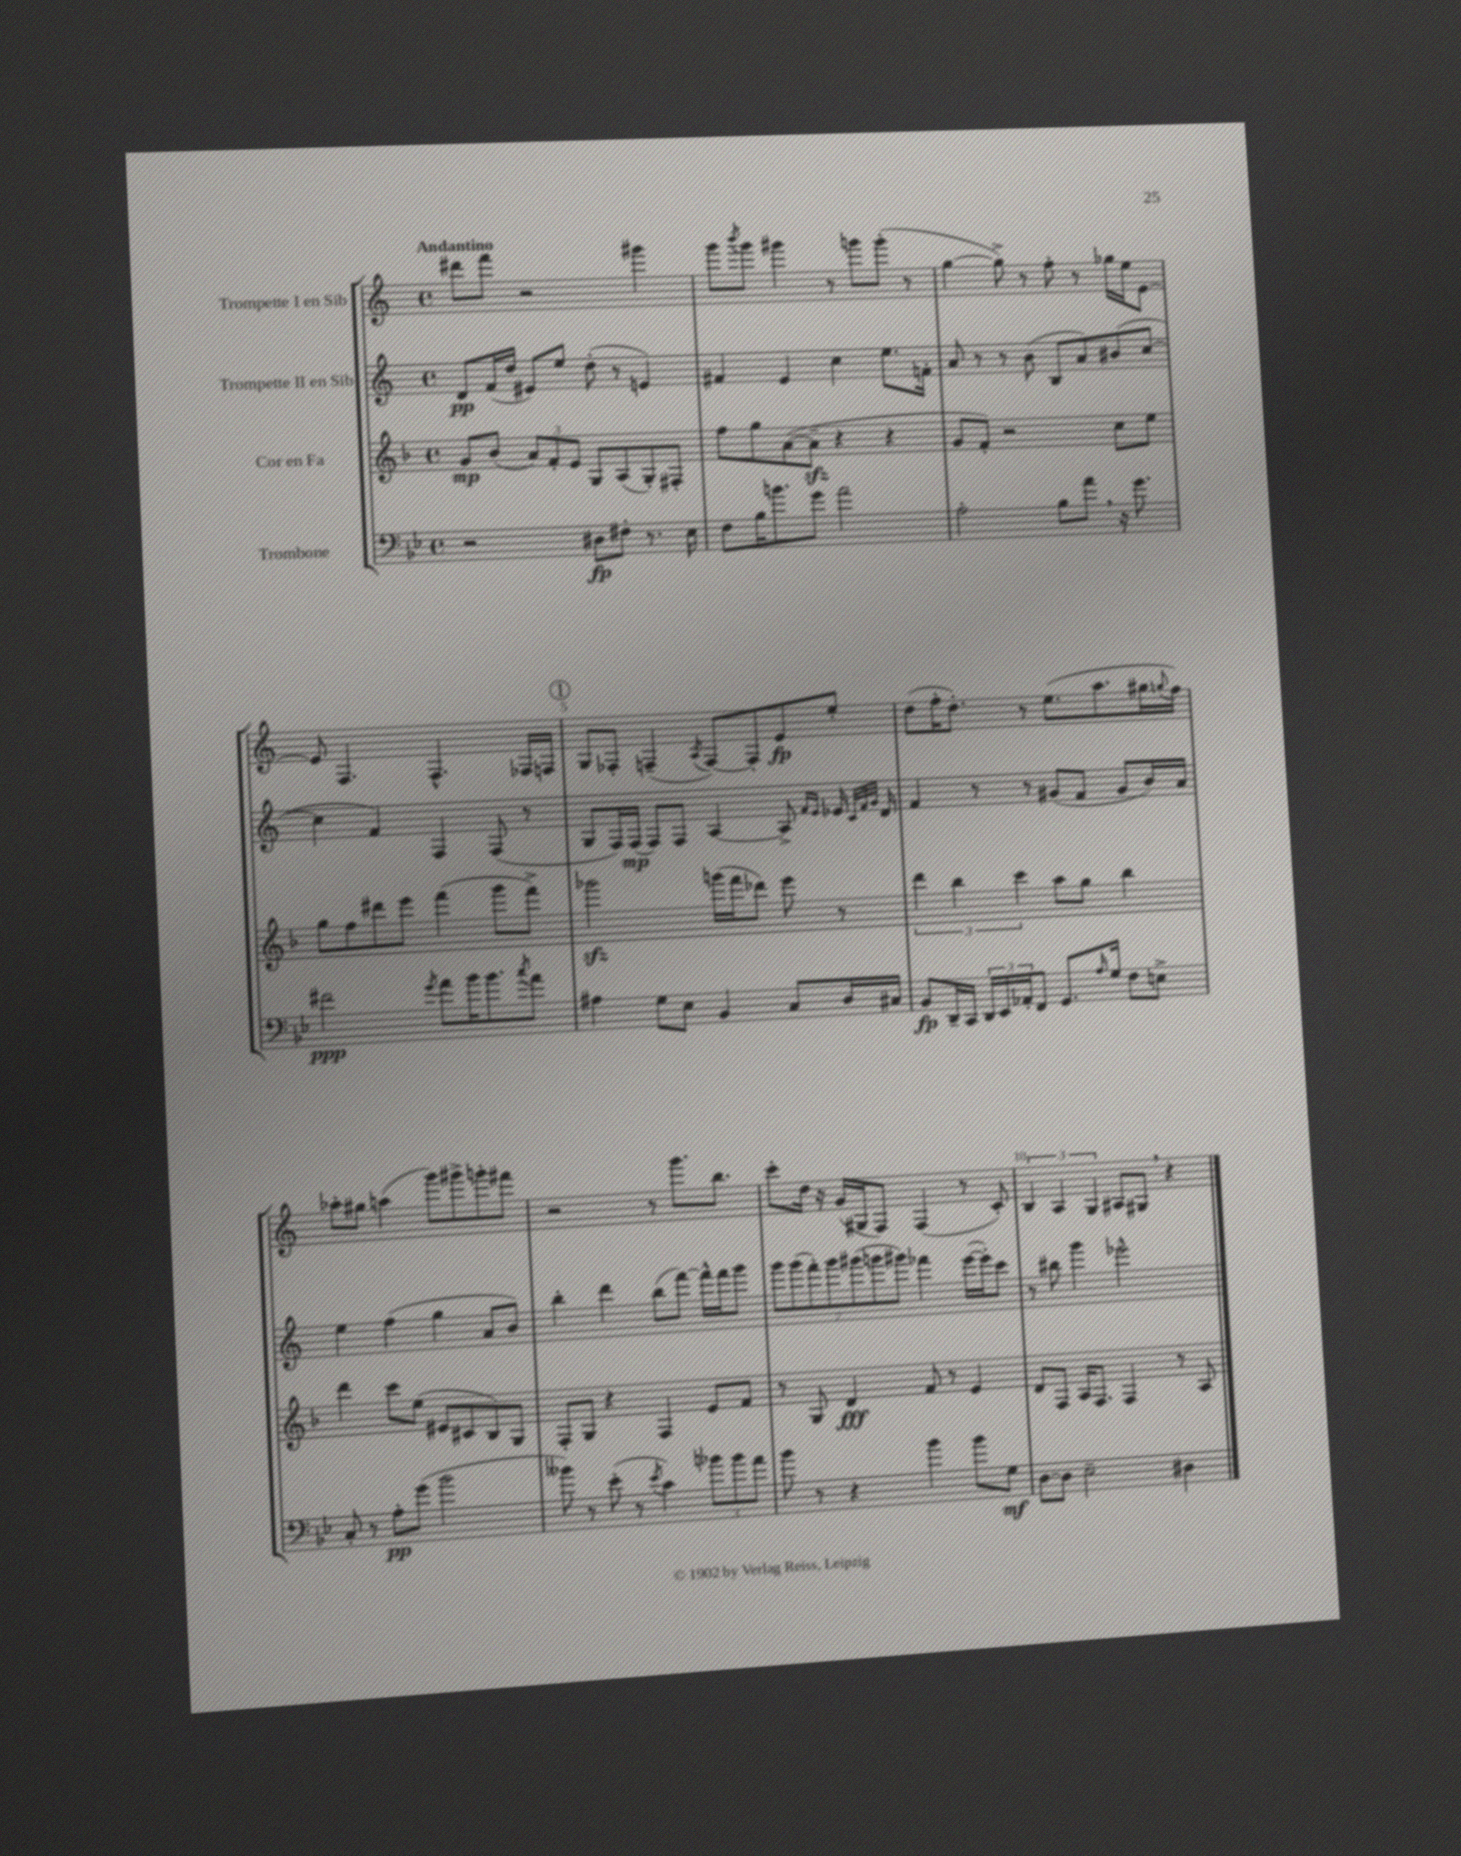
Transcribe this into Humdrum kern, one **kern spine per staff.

**kern	**dynam	**kern	**dynam	**kern	**dynam	**kern	**dynam
*part4	*part4	*part3	*part3	*part2	*part2	*part1	*part1
*staff4	*staff4	*staff3	*staff3	*staff2	*staff2	*staff1	*staff1
*I"Trombone	*	*I"Cor en Fa	*	*I"Trompette II en Sib	*	*I"Trompette I en Sib	*
*clefF4	*	*clefG2	*	*clefG2	*	*clefG2	*
*k[b-e-]	*	*k[b-]	*	*k[]	*	*k[]	*
*M4/4	*	*M4/4	*	*M4/4	*	*M4/4	*
*met(c)	*	*met(c)	*	*met(c)	*	*met(c)	*
=1	=1	=1	=1	=1	=1	=1	=1
!	!	!	!	!	!	!LO:TX:a:B:t=Andantino	!
2r	.	8g/L	mp	8d/L	pp	8ddd#X\L	.
.	.	(8b-/J	.	(16f/L	.	8fff\J	.
.	.	.	.	16dd/JJ	.	.	.
.	.	12a/L)	.	8e#X/L)	.	2r	.
.	.	12f'/	.	.	.	.	.
.	.	.	.	8ee/J	.	.	.
.	.	12e/J	.	.	.	.	.
8D#X\L	fp	8G/L	.	(8dd'\	.	.	.
8F#X'\J	.	(8A/	.	8r	.	.	.
8.r	.	8G'/)	.	4en/)	.	4ggg#X\	.
.	.	8F#X'/J	.	.	.	.	.
16E-\	.	.	.	.	.	.	.
=2	=2	=2	=2	=2	=2	=2	=2
8F\L	.	8ff\L	.	4f#X/	.	8ggg\L	.
.	.	.	.	.	.	8qbbb/	.
16B-\K	.	8gg\	.	.	.	8ggg\J	.
8.bn\	.	.	.	.	.	.	.
.	.	([8a\	.	4e/	.	4ggg#X\	.
8g\J	.	8azz~\J]	.	.	.	.	.
2a\	.	4r	.	4cc\	.	8r	.
.	.	.	.	.	.	8gggn\L	.
.	.	4r	.	8.ee\L	.	(8ggg'\J	.
.	.	.	.	.	.	8r	.
.	.	.	.	16fn'\Jk	.	.	.
=3	=3	=3	=3	=3	=3	=3	=3
2A'\	.	8g/L	.	8a/	.	[4gg\	.
.	.	8f'/J)	.	8r	.	.	.
.	.	2r	.	8r	.	8gg^\])	.
.	.	.	.	(8b\	.	8r	.
8B-\L	.	.	.	8B/L	.	8ff'\	.
8a,\J	.	.	.	8a/)	.	8r	.
16r	.	8cc\L	.	(8b#X/	.	16gg-X\LL	.
8.g\	.	.	.	.	.	16ee\J	.
.	.	8ee\J	.	[8cc/J	.	[8e\J	.
!!LO:LB:g=z
=4	=4	=4	=4	=4	=4	=4	=4
2f#X\	ppp	8gg\L	.	4cc\]	.	8e/]	.
.	.	8ff\	.	.	.	4.F/	.
.	.	8ddd#X\	.	4f/)	.	.	.
.	.	8eee\J	.	.	.	.	.
8qg/	.	.	.	.	.	.	.
8a\L	.	(4fff\	.	4F/	.	4.F^^/	.
16b-\K	.	.	.	.	.	.	.
8.b-\	.	.	.	.	.	.	.
.	.	8ggg\L	.	(8F/	.	.	.
8qcc/	.	.	.	.	.	.	.
8a\J	.	8fff^\J)	.	8r	.	16F-X/LL	.
.	.	.	.	.	.	16Fn/JJ	.
!!LO:REH:place=s1:t=1
=5	=5	=5	=5	=5	=5	=5	=5
4A#X\	.	2ggg-Xzz\	.	8G/L	.	8G/L	.
.	.	.	.	16F/L)	.	8F-X'/J	.
.	.	.	.	(16F/JJ	mp	.	.
8G\L	.	.	.	8F/L)	.	(4Fn~/	.
8E-\J	.	.	.	8F/J	.	.	.
.	.	.	.	.	.	8qA/	.
4BB-/	.	(16gggn\LL	.	[4A/	.	[8F/L)	.
.	.	16fff\J	.	.	.	.	.
.	.	8ddd-X\J)	.	.	.	8F'/]	.
8C/L	.	8eee\	.	8A^/]	.	8e/	fp
.	.	.	.	16qqf/LL	.	.	.
.	.	.	.	16qqe/JJ	.	.	.
16D/L	.	8r	.	16e-X/	.	8ee'/J	.
.	.	.	.	32qqc/LLL	.	.	.
.	.	.	.	32qqf/	.	.	.
.	.	.	.	32qqg/JJJ	.	.	.
16C#X/JJ	.	.	.	16d/	.	.	.
=6	=6	=6	=6	=6	=6	=6	=6
8BB-/L	fp	6ddd\	.	4f/	.	(8dd\L	.
16DD~/L	.	.	.	.	.	16ff'\K	.
.	.	6bb-\	.	.	.	.	.
16CC/JJ	.	.	.	.	.	8.dd'\J)	.
24DD/LL	.	.	.	8r	.	.	.
24EE-/	.	.	.	.	.	.	.
24AA-X'/J	.	6ccc\	.	.	.	.	.
8FF/J	.	.	.	8r	.	8r	.
8.GG/L	.	8aa\L	.	(8g#X/L	.	(8.ee\L	.
.	.	8gg\J	.	8f/J	.	.	.
16qqA/	.	.	.	.	.	.	.
16G/Jk	.	.	.	.	.	8.aa\	.
8F\L	.	4bb-\	.	8g#/L	.	.	.
8En^\J	.	.	.	16b/L)	.	16gg#X\L	.
.	.	.	.	.	.	8qqggn/	.
.	.	.	.	16a/JJ	.	16ff\JJ)	.
!!LO:LB:g=z
=7	=7	=7	=7	=7	=7	=7	=7
8C'/	.	4ddd\	.	4ee\	.	8aa-X'\L	.
8r	.	.	.	.	.	8gg#X\J	.
8A'\L	pp	8ccc\L	.	(4ff\	.	(4aan\	.
(8g\J	.	(8ee\J	.	.	.	.	.
2b-\	.	8e#X/L	.	4gg\	.	8ggg\L)	.
.	.	8c#X/	.	.	.	8ggg#X^\	.
.	.	8B-/)	.	8a/L	.	8gggn'\	.
.	.	8G/J	.	8b/J)	.	8fff#X\J	.
=8	=8	=8	=8	=8	=8	=8	=8
8b--X\)	.	8F'/L	.	4bb'\	.	2r	.
8r	.	8G/J	.	.	.	.	.
(8e-'\	.	4r	.	4ddd\	.	.	.
8r	.	.	.	.	.	.	.
8qe-/	.	.	.	.	.	.	.
4c\)	.	4F/	.	(8bb\L	.	8r	.
.	.	.	.	[8fff\J)	.	8.ggg\L	.
12b-X\L	.	8e/L	.	16fff^^\LL]	.	.	.
.	.	.	.	16fff\J	.	8.bb\J	.
12b-\	.	.	.	.	.	.	.
.	.	8f/J	.	8ggg\J	.	.	.
12a\J	.	.	.	.	.	.	.
=9	=9	=9	=9	=9	=9	=9	=9
8b-\	.	8r	.	14ggg\L	.	8ccc'\L	.
.	.	.	.	(14ggg\	.	.	.
8r	.	8G/	.	.	.	16dd\Jk	.
.	.	.	.	14fff'\)	.	.	.
.	.	.	.	.	.	16r	.
.	.	.	.	14ggg\	.	.	.
4r	.	4d/	fff	.	.	(16g/LL	.
.	.	.	.	(14ggg#X\	.	.	.
.	.	.	.	.	.	16G#X/J	.
.	.	.	.	14gggn\	.	.	.
.	.	.	.	.	.	8F/J)	.
.	.	.	.	14ggg#X\J)	.	.	.
4b-\	.	8f/	.	4fff-X\	.	(4F/	.
.	.	8r	.	.	.	.	.
8b-\L	.	4e/	.	([16eee\LL	.	8r	.
.	.	.	.	16eee'\J])	.	.	.
8G\J	mf	.	.	8ccc\J	.	8c'/)	.
=10	=10	=10	=10	=10	=10	=10	=10
[8D\L	.	8d/L	.	8r	.	6B/	.
8D\J]	.	8F/J	.	8bb#X\	.	.	.
.	.	.	.	.	.	6A/	.
2E-~\	.	16A/KL	.	4ggg\	.	.	.
.	.	8.F/J	.	.	.	.	.
.	.	.	.	.	.	6G/	.
.	.	4F/	.	2eee-X^^\	.	8A#X/L	.
.	.	.	.	.	.	8G#X,/J	.
4D#X\	.	8r	.	.	.	4r	.
.	.	8A/	.	.	.	.	.
==	==	==	==	==	==	==	==
*-	*-	*-	*-	*-	*-	*-	*-
